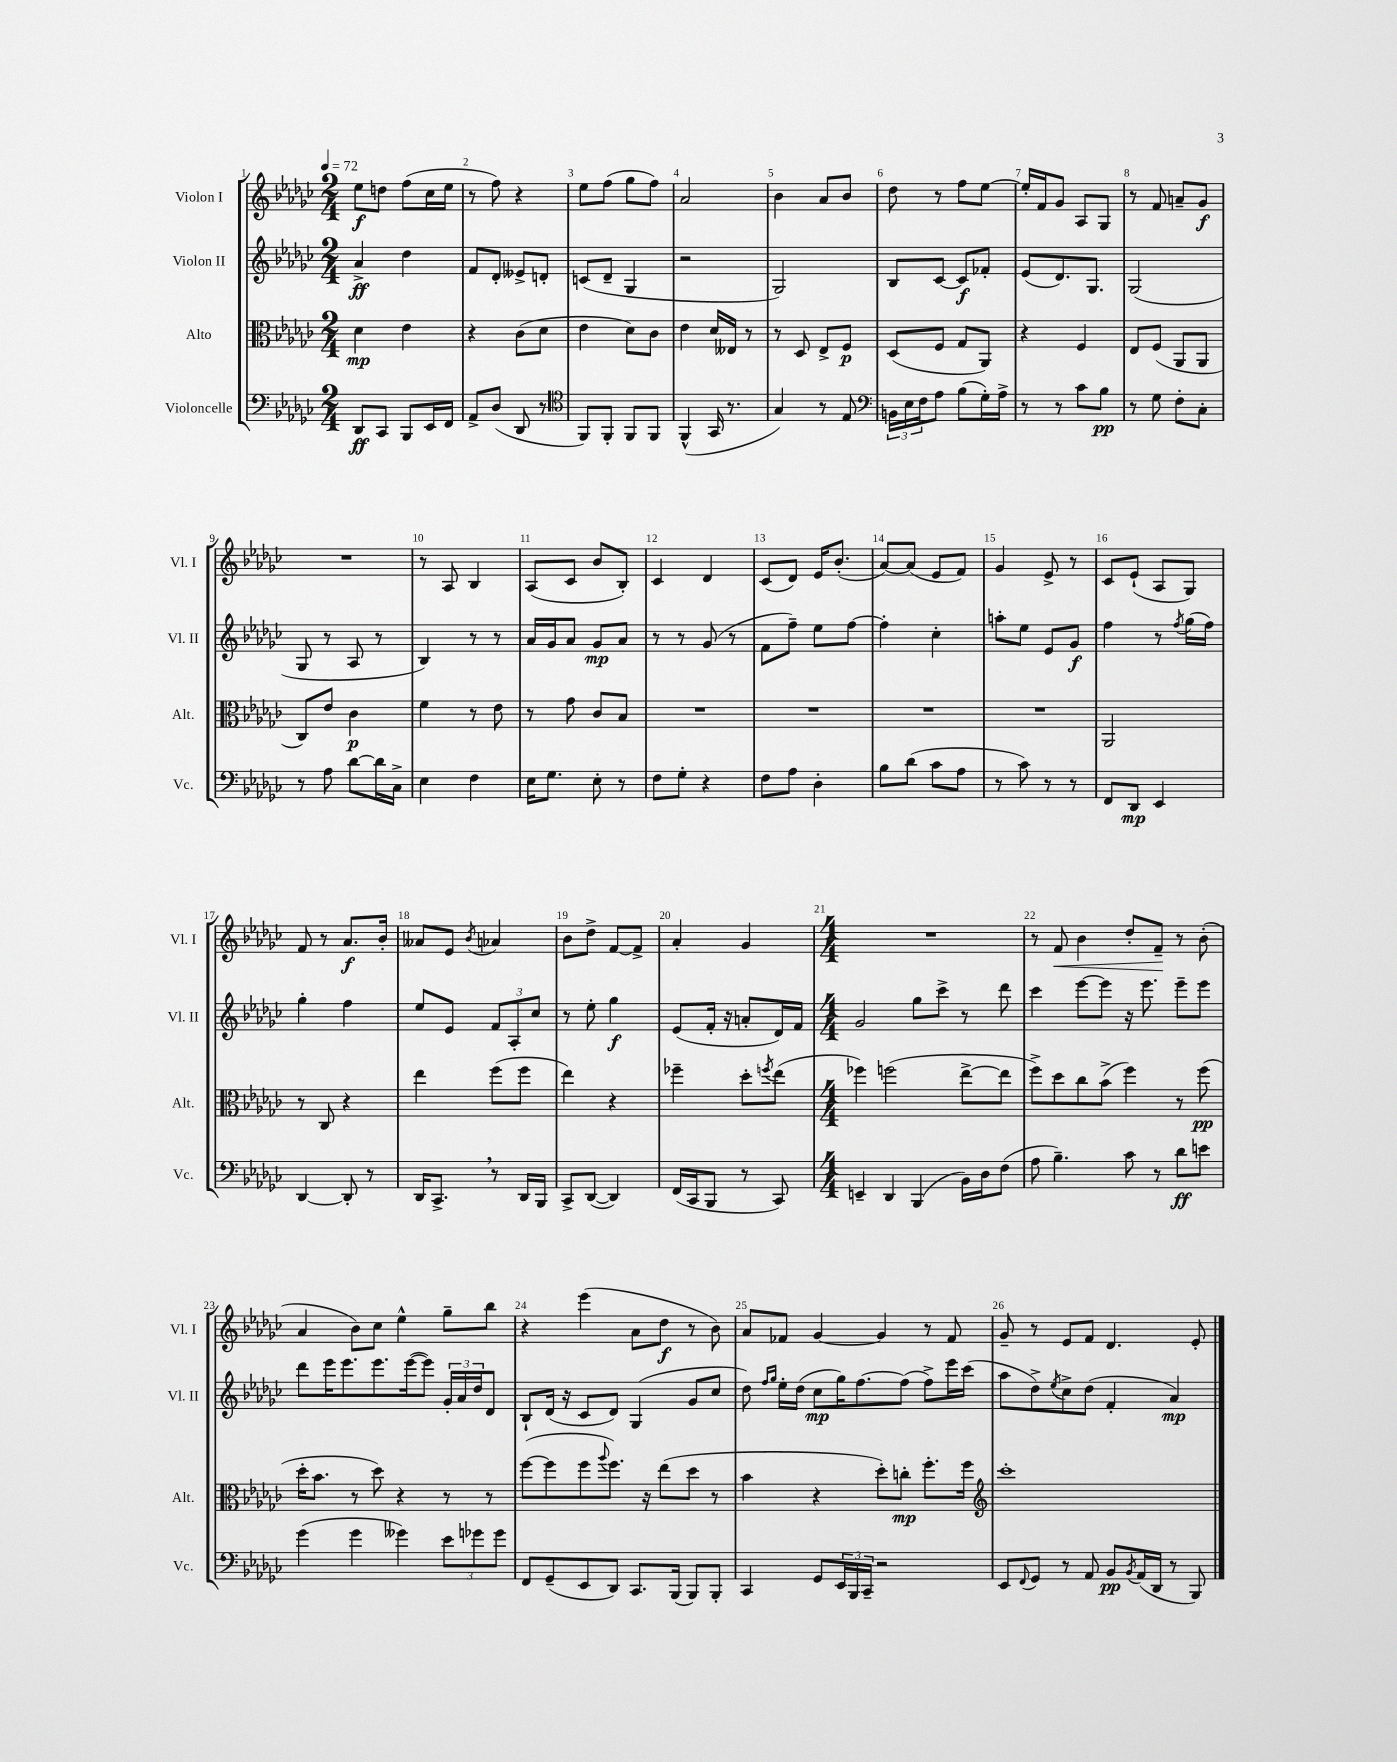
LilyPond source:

<<
\new StaffGroup <<
\new Staff = "s0" \with { instrumentName = "Violon I" shortInstrumentName = "Vl. I" } {
    \clef treble \key ges \major \numericTimeSignature \time 2/4 \tempo 4 = 72
    ees''8\f d''8 f''8( ces''16 ees''16 |
    r8 f''8) r4 |
    ees''8 f''8( ges''8 f''8) |
    aes'2 |
    bes'4 aes'8 bes'8 |
    des''8 r8 f''8 ees''8~ |
    ees''16-. f'16 ges'8 aes8 ges8 |
    r8 f'8 a'8-- ges'8\f |
    R2 |
    r8 aes8 bes4 |
    aes8( ces'8 bes'8 bes8-.) |
    ces'4 des'4 |
    ces'8( des'8) ees'16 bes'8.-.( |
    aes'8~) aes'8( ees'8 f'8) |
    ges'4 ees'8-> r8 |
    ces'8 ees'8-!( aes8 ges8) |
    f'8 r8 aes'8.\f bes'16-. |
    aeses'8 ees'8 \acciaccatura { bes'8 } aes'4 |
    bes'8 des''8-> f'8~ f'8-> |
    aes'4-. ges'4 |
    \numericTimeSignature \time 4/4 R1 |
    r8 f'8\< bes'4 des''8-. f'8--\! r8 bes'8-.( |
    aes'4 bes'8) ces''8 ees''4-^ ges''8-- bes''8 |
    r4 ees'''4( aes'8 des''8\f r8 bes'8) |
    aes'8 fes'8 ges'4~ ges'4 r8 fes'8 |
    ges'8-- r8 ees'8 f'8 des'4. ees'8-. \bar "|." |
}
\new Staff = "s1" \with { instrumentName = "Violon II" shortInstrumentName = "Vl. II" } {
    \clef treble \key ges \major \numericTimeSignature \time 2/4
    aes'4->\ff des''4 |
    f'8 des'8-. eeses'8-> d'8-. |
    c'8( des'8-- ges4 |
    r2 |
    ges2) |
    bes8 ces'8~ ces'8\f fes'8-. |
    ees'8( des'8.) ges8. |
    ges2( |
    ges8 r8 aes8 r8 |
    bes4) r8 r8 |
    aes'16 ges'16 aes'8 ges'8\mp aes'8 |
    r8 r8 ges'8( r8 |
    f'8 f''8--) ees''8 f''8~ |
    f''4-. ces''4-. |
    a''8-. ees''8 ees'8 ges'8\f |
    f''4 r8 \acciaccatura { f''8 } ges''16( f''16) |
    ges''4-. f''4 |
    ees''8 ees'8 \tuplet 3/2 { f'8 aes8-. ces''8 } |
    r8 ees''8-. ges''4\f |
    ees'8( f'16-. r16 a'8-. des'16) f'16 |
    \numericTimeSignature \time 4/4 ges'2 ges''8 ces'''8-> r8 des'''8 |
    ces'''4 ees'''8~ ees'''8 r16 ees'''8. ees'''8-- ees'''8 |
    des'''8 ees'''16 ees'''8. ees'''8. ees'''16~( ees'''8) \tuplet 3/2 { ges'16-. aes'16 des''16 } des'8 |
    bes8-! des'16( r16 ces'8 des'8) ges4( ges'8 ces''8 |
    des''8) \grace { f''16 ges''16 } ees''16-. des''16( ces''8\mp ges''16) f''8.~ f''8( f''8->) ees'''16 ces'''16( |
    aes''8 des''8->) \acciaccatura { ees''8 } ces''8-> des''8( f'4-. aes'4\mp) \bar "|." |
}
\new Staff = "s2" \with { instrumentName = "Alto" shortInstrumentName = "Alt." } {
    \clef alto \key ges \major \numericTimeSignature \time 2/4
    des'4\mp ees'4 |
    r4 ces'8( des'8 |
    ees'4 des'8) ces'8 |
    ees'4 des'16 eeses16 r8 |
    r8 des8 ees8-> f8\p |
    des8( f8 ges8 aes,8) |
    r4 f4 |
    ees8 f8( aes,8 aes,8 |
    ces8) ees'8 ces'4\p |
    f'4 r8 ees'8 |
    r8 ges'8 ces'8 bes8 |
    R2 |
    R2 |
    R2 |
    R2 |
    aes,2 |
    r8 ces8 r4 |
    ees''4 f''8( f''8 |
    ees''4) r4 |
    fes''4-- des''8-. \acciaccatura { f''8 } ees''8( |
    \numericTimeSignature \time 4/4 fes''4) f''2( ees''8~-> ees''8 |
    f''8->) des''8 ces''8 bes'8->( f''4) r8 f''8\pp( |
    des''16-. bes'8. r8 des''8) r4 r8 r8 |
    f''8~( f''8 f''8 \appoggiatura { aes''8 } f''8.) r16 ees''8( des''8 r8 |
    bes'4 r4 des''8-.) c''8-.\mp f''8.-. f''16 |
    \clef treble ces'''1-. \bar "|." |
}
\new Staff = "s3" \with { instrumentName = "Violoncelle" shortInstrumentName = "Vc." } {
    \clef bass \key ges \major \numericTimeSignature \time 2/4
    des,8\ff ces,8 bes,,8 ees,16 f,16 |
    aes,8-> des8( des,8 r8 |
    \clef tenor f,8) f,8-. f,8 f,8 |
    f,4-^( ges,16 r8. |
    ges4) r8 ees8 |
    \clef bass \tuplet 3/2 { b,16 ees16 f16 } aes8 bes8( ges16-.) aes16-> |
    r8 r8 ces'8 bes8\pp |
    r8 ges8 f8-. ces8-. |
    r8 aes8 des'8~ des'16 ces16-> |
    ees4 f4 |
    ees16 ges8. ees8-. r8 |
    f8 ges8-. r4 |
    f8 aes8 des4-. |
    bes8 des'8( ces'8 aes8 |
    r8 ces'8) r8 r8 |
    f,8 des,8\mp ees,4 |
    des,4~ des,8-. r8 |
    des,16 ces,8.-> \breathe r8 des,16 bes,,16 |
    ces,8-> des,8~( des,4) |
    f,16( ces,16 bes,,8 r8 ces,8) |
    \numericTimeSignature \time 4/4 e,4-- des,4 bes,,4( bes,16) des16 f8( |
    aes8 bes4.--) ces'8 r8 des'8\ff e'8 |
    ges'4( ges'4 geses'4) \tuplet 3/2 { ees'8 ges'8 ges'8 } |
    f,8 ges,8--( ees,8 des,8) ces,8. bes,,16( bes,,8) bes,,8-. |
    ces,4 ges,8 \tuplet 3/2 { ees,16 bes,,16 ces,16-- } r2 |
    ees,8 \appoggiatura { f,8 } ges,8 r8 aes,8 bes,8\pp \acciaccatura { bes,8 } aes,16( des,16 r8 bes,,8) \bar "|." |
}
>>
>>
\layout { \context { \Score \override BarNumber.break-visibility = ##(#f #t #t) barNumberVisibility = #all-bar-numbers-visible } }
